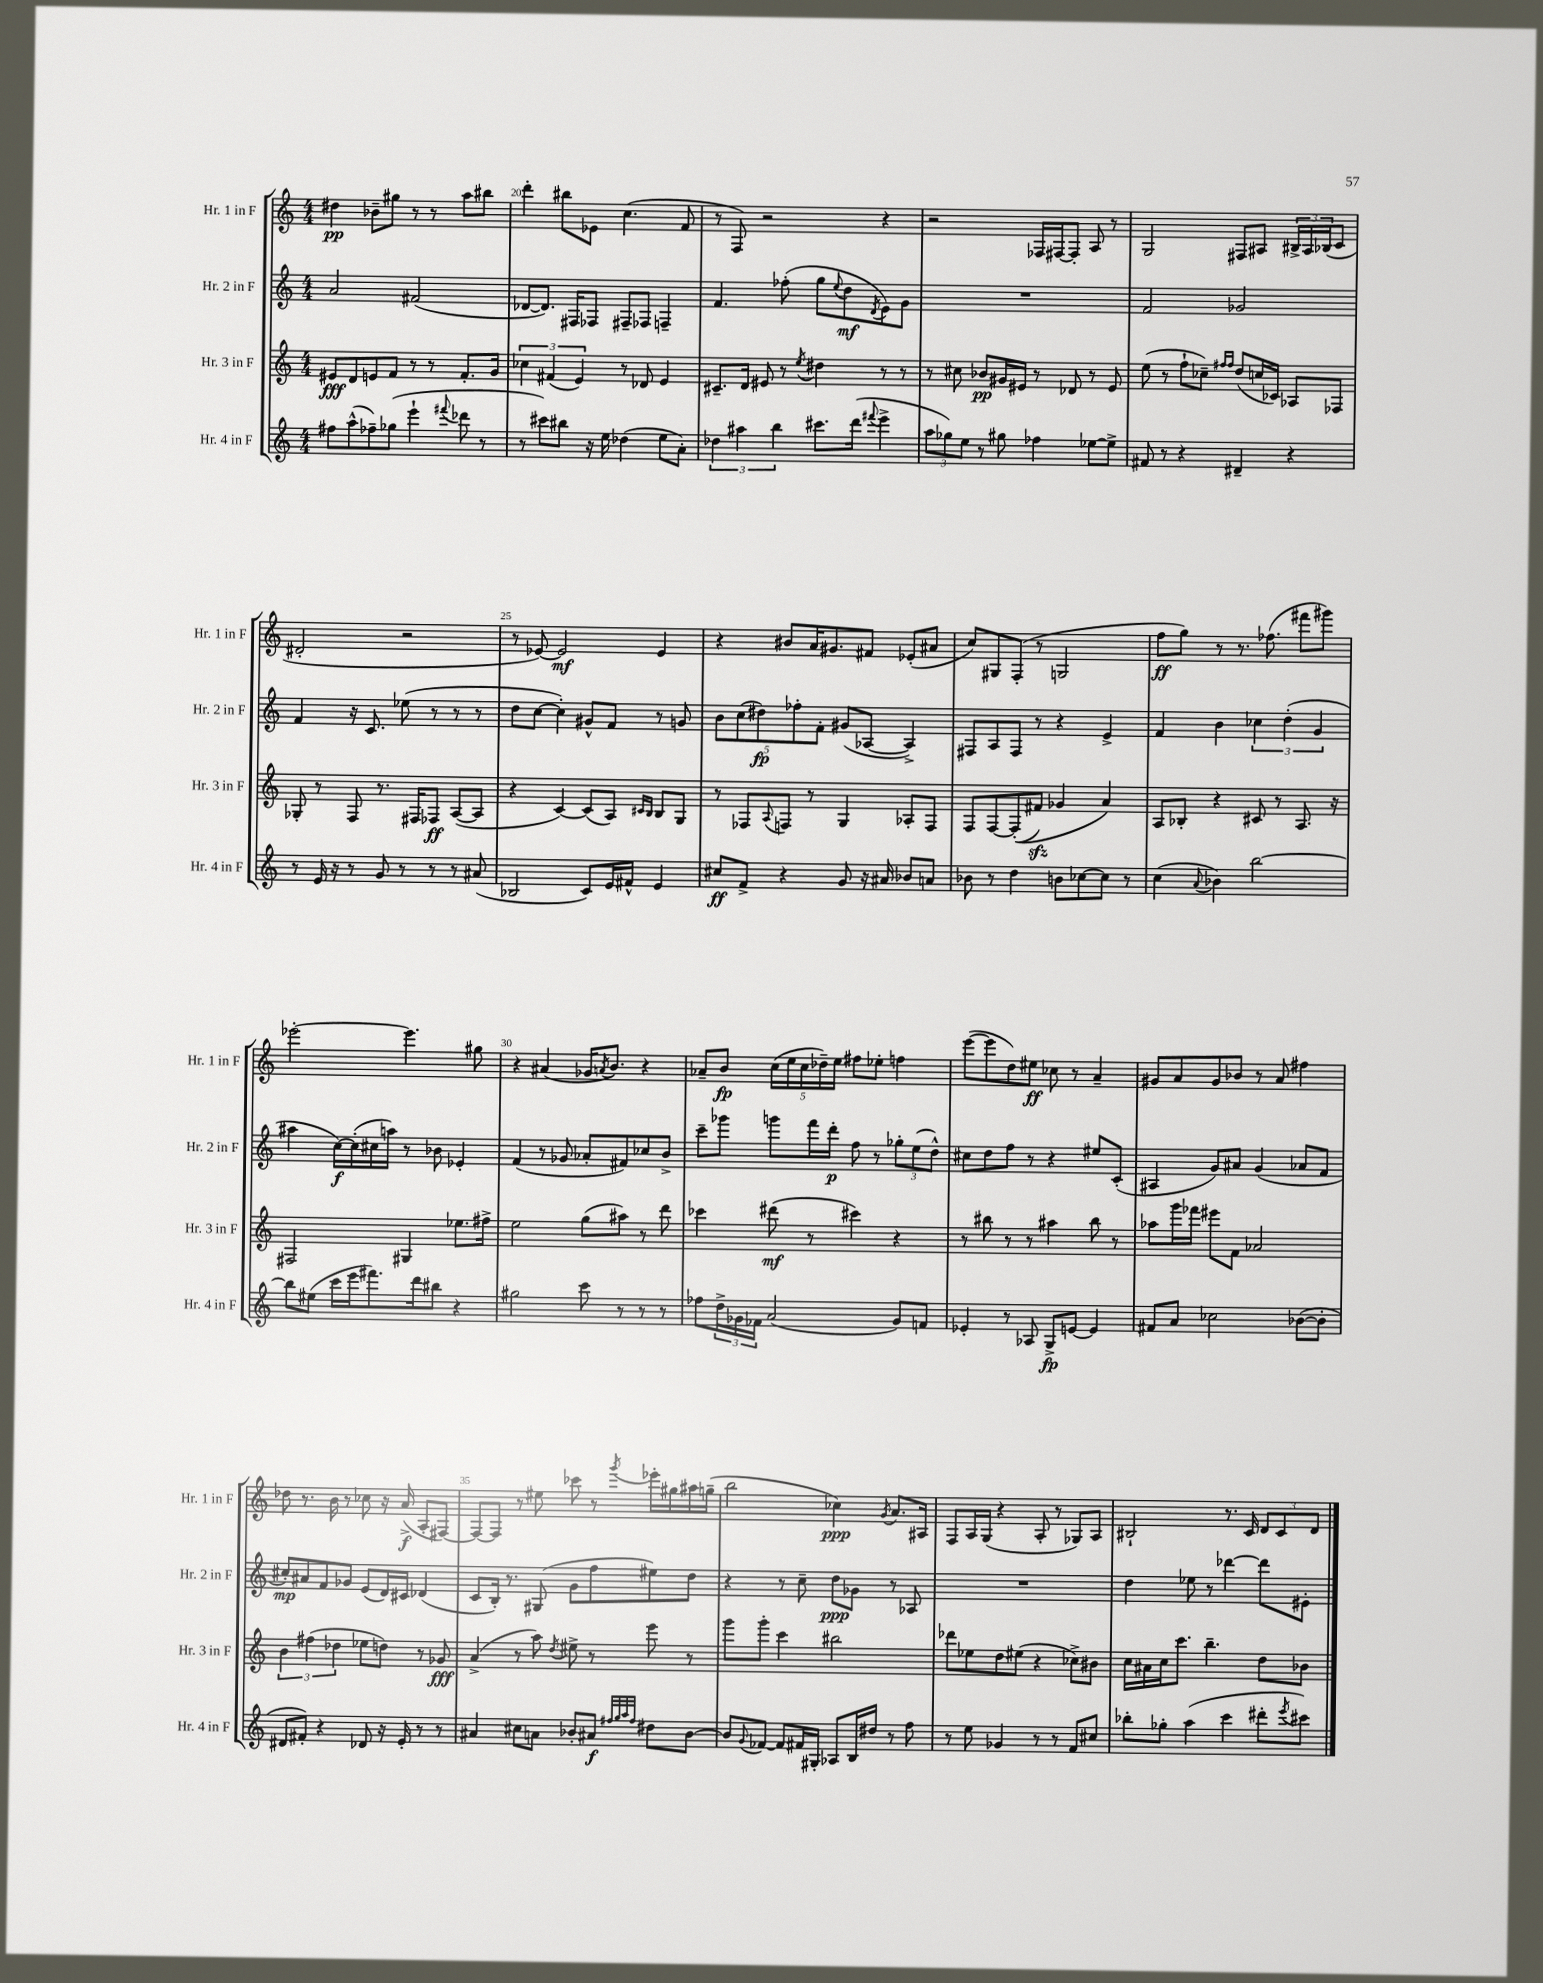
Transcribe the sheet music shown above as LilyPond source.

<<
\new StaffGroup <<
\new Staff = "s0" \with { instrumentName = "Hr. 1 in F" shortInstrumentName = "Hr. 1 in F" } {
    \clef treble \key c \major \numericTimeSignature \time 4/4
    dis''4\pp bes'8-- gis''8 r8 r8 a''8 bis''8 |
    d'''4-. bis''8 ees'8 c''4.( f'8 |
    r8 f8) r2 r4 |
    r2 fes16 fis16~ fis8-. a8 r8 |
    g2 fis8 ais8 \tuplet 3/2 { bis16-> ais16 bes16( } c'8 |
    dis'2-. r2 |
    r8 ees'8~) ees'2\mf ees'4 |
    r4 bis'8 a'16 gis'8. fis'8 ees'8-.( ais'8 |
    c''8) gis8 f8-.( r8 g2 |
    f''8\ff g''8) r8 r8. fes''8.( fis'''8 gis'''8) |
    ees'''2~-. ees'''4. gis''8 |
    r4 ais'4( ges'16 \acciaccatura { a'8 } b'8.) r4 |
    aes'8-- b'8\fp \tuplet 5/4 { c''16( e''16 c''16 des''16--) e''16 } fis''8 ees''8-. f''4 |
    e'''8~( e'''8 d''8) eis''8\ff ces''8 r8 a'4-- |
    gis'8 a'8 gis'8 bes'8 r8 a'8 fis''4 |
    des''8 r8. b'16 r8 ces''8 r16 a'16->\f( a8-. fis8~) |
    fis8~ fis8 r8 eis''8 ces'''8 r8 \acciaccatura { g'''8 } ees'''16-. gis''16 ais''16 g''16--( |
    b''2 ces''4\ppp) \acciaccatura { g'8 } a'8. ais16 |
    f8 a16 g16( r4 a8-. r8 ges8) a8 |
    bis2-! r8. c'16 \tuplet 3/2 { d'8 c'8 d'8 } \bar "|." |
}
\new Staff = "s1" \with { instrumentName = "Hr. 2 in F" shortInstrumentName = "Hr. 2 in F" } {
    \clef treble \key c \major \numericTimeSignature \time 4/4
    a'2 fis'2( |
    des'8~ des'8.) fis16 fes8 fis8-- fes8 f4-- |
    f'4. fes''8-.( g''8 \appoggiatura { e''8 } d''8\mf \acciaccatura { d'8 } e'8) g'8 |
    R1 |
    f'2 ges'2 |
    f'4 r16 c'8. ees''8( r8 r8 r8 |
    d''8 c''8~ c''4-.) gis'8-^ f'8 r8 g'8 |
    \tuplet 5/4 { b'8 c''8( dis''8\fp) fes''8-. f'8-. } gis'8( aes8~ aes4->) |
    fis8 a8 fis8 r8 r4 e'4-> |
    f'4 b'4 \tuplet 3/2 { ces''4 d''4-.( g'4 } |
    ais''4 c''16~\f) c''16-.( cis''16 a''16) r8 bes'8 ees'4-. |
    f'4( r8 ges'8 aes'8-. fis'8) ces''8 b'8-> |
    c'''8-- ges'''8 g'''8 f'''16 d'''16-.\p f''8 r8 \tuplet 3/2 { ges''8-. e''8( d''8-^) } |
    cis''8 d''8 f''8 r8 r4 eis''8 c'8-.( |
    ais4 g'8) ais'8 g'4( aes'8 f'8 |
    cis''8-.\mp) ais'8 f'8 ges'8 e'8( d'16) cis'16 des'4( |
    c'8 b16-.) r8. gis8( g'8 f''8 eis''8) d''8 |
    r4 r8 c''8-- d''8\ppp ges'8 r8 aes8 |
    R1 |
    d''4 ees''8 r8 des'''4~ des'''8 eis'8-. \bar "|." |
}
\new Staff = "s2" \with { instrumentName = "Hr. 3 in F" shortInstrumentName = "Hr. 3 in F" } {
    \clef treble \key c \major \numericTimeSignature \time 4/4
    eis'8\fff d'8 e'8 f'8 r8 r8 f'8.-. g'16 |
    \tuplet 3/2 { ces''4 fis'4( e'4) } r8 des'8 e'4 |
    cis'8.-- d'16 eis'8 r8 \acciaccatura { e''8 } dis''4 r8 r8 |
    r8 cis''8 bes'8\pp gis'16 eis'16 r8 des'8 r8 eis'8 |
    e''8( r8 f''8-! ces''8--) \grace { fis''16 fis''16 } d''8( c''16 ces'16) aes8 fes8 |
    ges8-. r8 f8 r8. fis16 fes8\ff a8~( a8 |
    r4 c'4~) c'8( a8) \grace { cis'16 b16 } b8 g8 |
    r8 fes8 \appoggiatura { a8 } f8 r8 g4 aes8-. f8 |
    f8 f8~ f8-.(\( fis'8\sfz) ges'4 a'4\) |
    a8 bes8-. r4 cis'8 r8 a8. r16 |
    fis2 gis4 ees''8. fis''16-> |
    e''2 g''8( ais''8) r8 d'''8 |
    ces'''4 dis'''8\mf( r8 cis'''4) r4 |
    r8 bis''8 r8 r8 ais''4 bis''8 r8 |
    aes''8 g'''16 fes'''16 eis'''8 f'8 aes'2 |
    \tuplet 3/2 { b'4 fis''4( des''4 } ees''8 d''8) r8 ges'8\fff |
    a'4->( r8 a''8) \acciaccatura { d''8 } eis''8-> r8 e'''8 r8 |
    g'''8 g'''8-. c'''4 bis''2 |
    des'''8 ees''8 d''8 eis''8( r4 ces''8->) bis'8 |
    c''16 ais'16 c''16 c'''8. b''4.-- d''8 bes'8 \bar "|." |
}
\new Staff = "s3" \with { instrumentName = "Hr. 4 in F" shortInstrumentName = "Hr. 4 in F" } {
    \clef treble \key c \major \numericTimeSignature \time 4/4
    fis''8 a''8-^( fes''8--) ges''8( e'''4-! \appoggiatura { fis'''8 } des'''8 r8 |
    r8 cis'''8) bis''8 r16 e''16 des''4( e''8 a'8-.) |
    \tuplet 3/2 { des''4 ais''4 b''4 } cis'''8. d'''16( \appoggiatura { fis'''8 } e'''4-> |
    \tuplet 3/2 { a''8 ges''8) e''8 } r8 gis''8 fes''4 ees''8~ ees''8-> |
    fis'8 r8 r4 dis'4-- r4 |
    r8 e'16 r16 r8 g'8 r8 r8 r8 ais'8( |
    bes2 c'8) e'16 fis'16-^ e'4 |
    cis''8\ff f'8-> r4 g'8 r16 ais'16 bes'8 a'8 |
    bes'8 r8 d''4 b'8 ces''8~ ces''8 r8 |
    c''4( \appoggiatura { a'8 } bes'4) b''2~ |
    b''8 eis''8( c'''16 e'''16 fis'''8.) d'''16 bis''8 r4 |
    gis''2 c'''8 r8 r8 r8 |
    fes''8 \tuplet 3/2 { d''16-> ges'16 fes'16 } a'2( ges'8) f'8 |
    ees'4-. r8 aes8 g8->\fp e'8~ e'4 |
    fis'8 a'8 ces''2 bes'8~( bes'8-. |
    dis'8 fis'8-.) r4 des'8 r16 e'16-. r8 r8 |
    ais'4 cis''8 a'8 bes'8-. ais'8\f \grace { fis''32 g''32 a''32 fis''32 } dis''8 bes'8~ |
    bes'8 \appoggiatura { g'8 } fes'8~ fes'8 fis'16 gis16-. aes8 b16 dis''16 r8 f''8 |
    r8 e''8 ges'4 r8 r8 f'8 cis''8 |
    bes''8-. ges''8-. a''4( c'''4 dis'''8-. \acciaccatura { e'''8 } cis'''8) \bar "|." |
}
>>
>>
\layout { \context { \Score currentBarNumber = #19 \override BarNumber.break-visibility = ##(#f #t #t) barNumberVisibility = #(every-nth-bar-number-visible 5) } }
